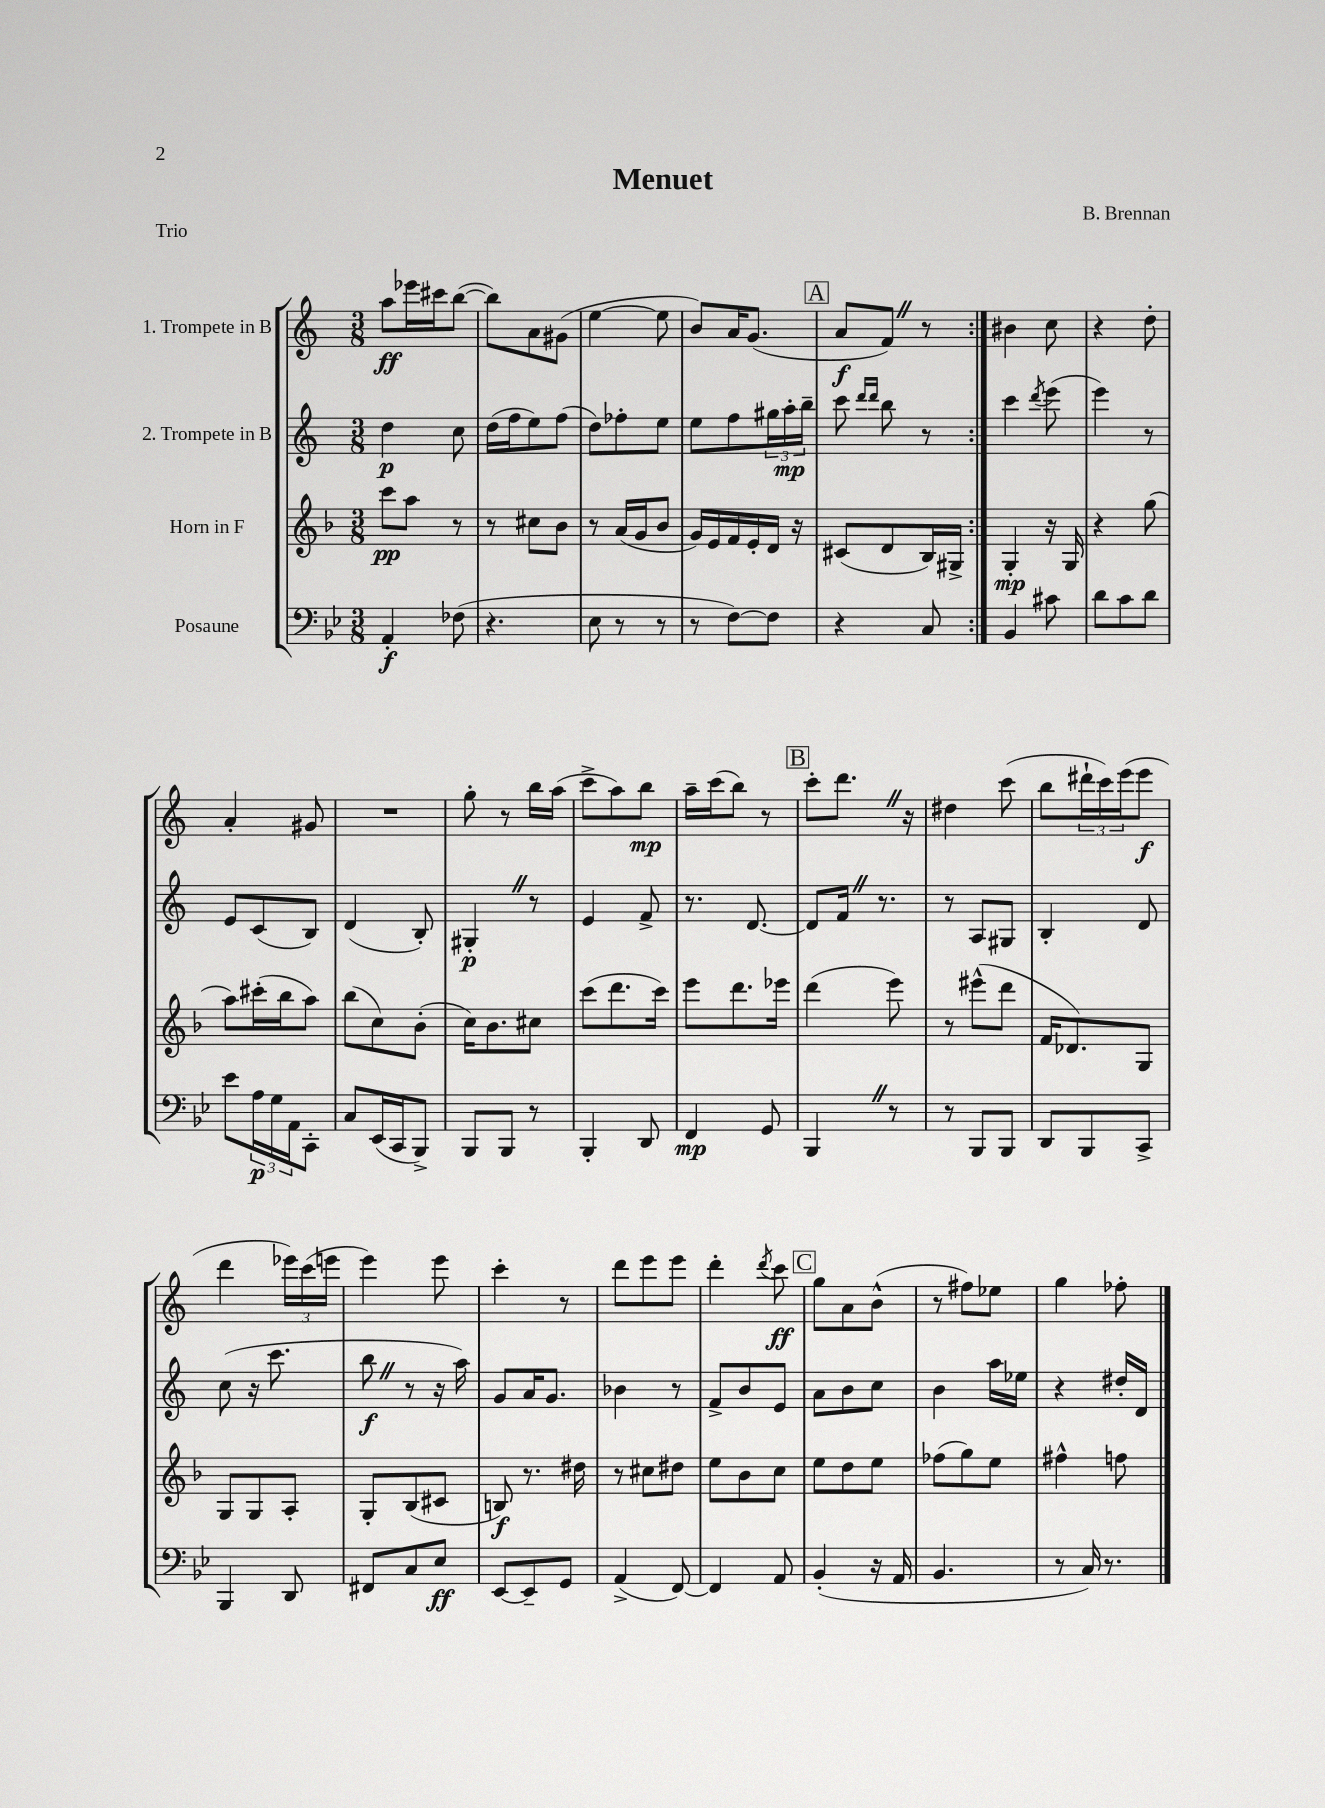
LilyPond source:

\header { title = "Menuet" composer = "B. Brennan" piece = "Trio" }
<<
\new StaffGroup <<
\new Staff = "s0" \with { instrumentName = "1. Trompete in B" } {
    \clef treble \key c \major \numericTimeSignature \time 3/8
    \repeat volta 2 { a''8\ff ees'''16 cis'''16 b''8~( |
    b''8) a'8 gis'8( |
    e''4~ e''8 |
    b'8) a'16 g'8.( |
    \mark \markup { \box "A" } a'8\f f'8) \once \override BreathingSign.text = \markup { \musicglyph "scripts.caesura.straight" } \breathe r8 | }
    bis'4 c''8 |
    r4 d''8-. |
    a'4-. gis'8 |
    R4. |
    g''8-. r8 b''16 a''16( |
    c'''8-> a''8) b''8\mp |
    a''16-- c'''16( b''8) r8 |
    \mark \markup { \box "B" } c'''8-. d'''8. \once \override BreathingSign.text = \markup { \musicglyph "scripts.caesura.straight" } \breathe r16 |
    dis''4 c'''8( |
    b''8 \tuplet 3/2 { dis'''16-! c'''16) e'''16( } e'''8\f |
    d'''4 \tuplet 3/2 { ees'''16) c'''16( e'''16 } |
    e'''4) e'''8 |
    c'''4-. r8 |
    d'''8 e'''8 e'''8 |
    d'''4-. \acciaccatura { d'''8 } c'''8\ff |
    \mark \markup { \box "C" } g''8 a'8 b'8-^( |
    r8 fis''8) ees''8 |
    g''4 fes''8-. \bar "|." |
}
\new Staff = "s1" \with { instrumentName = "2. Trompete in B" } {
    \clef treble \key c \major \numericTimeSignature \time 3/8
    \repeat volta 2 { d''4\p c''8 |
    d''16( f''16 e''8) f''8( |
    d''8) fes''8-. e''8 |
    e''8 f''8 \tuplet 3/2 { gis''16 a''16-.\mp b''16-- } |
    \mark \markup { \box "A" } c'''8 \grace { d'''16 d'''16 } b''8 r8 | }
    c'''4 \acciaccatura { d'''8 } e'''8( |
    e'''4) r8 |
    e'8 c'8( b8) |
    d'4( b8-.) |
    gis4-.\p \once \override BreathingSign.text = \markup { \musicglyph "scripts.caesura.straight" } \breathe r8 |
    e'4 f'8-> |
    r8. d'8.~ |
    \mark \markup { \box "B" } d'8 f'16 \once \override BreathingSign.text = \markup { \musicglyph "scripts.caesura.straight" } \breathe r8. |
    r8 a8 gis8 |
    b4-. d'8 |
    c''8( r16 c'''8. |
    b''8\f \once \override BreathingSign.text = \markup { \musicglyph "scripts.caesura.straight" } \breathe r8 r16 a''16) |
    g'8 a'16 g'8. |
    bes'4 r8 |
    f'8-> b'8 e'8 |
    \mark \markup { \box "C" } a'8 b'8 c''8 |
    b'4 a''16 ees''16 |
    r4 dis''16-. d'16 \bar "|." |
}
\new Staff = "s2" \with { instrumentName = "Horn in F" } {
    \clef treble \key f \major \numericTimeSignature \time 3/8
    \repeat volta 2 { c'''8\pp a''8 r8 |
    r8 cis''8 bes'8 |
    r8 a'16( g'16 bes'8 |
    g'16) e'16 f'16 e'16-. d'16 r16 |
    \mark \markup { \box "A" } cis'8( d'8 bes16) gis16-> | }
    g4-.\mp r16 g16 |
    r4 g''8( |
    a''8) cis'''16-.( bes''16 a''8) |
    bes''8( c''8) bes'8-.( |
    c''16) bes'8. cis''8 |
    c'''8( d'''8. c'''16) |
    e'''8 d'''8. ees'''16 |
    \mark \markup { \box "B" } d'''4( e'''8) |
    r8 eis'''8-^( d'''8 |
    f'16 des'8.) g8 |
    g8 g8 a8-. |
    g8-. bes8( cis'8 |
    b8\f) r8. dis''16 |
    r8 cis''8 dis''8 |
    e''8 bes'8 c''8 |
    \mark \markup { \box "C" } e''8 d''8 e''8 |
    fes''8( g''8) e''8 |
    fis''4-^ f''8 \bar "|." |
}
\new Staff = "s3" \with { instrumentName = "Posaune" } {
    \clef bass \key bes \major \numericTimeSignature \time 3/8
    \repeat volta 2 { a,4-.\f fes8( |
    r4. |
    ees8 r8 r8 |
    r8 f8~) f8 |
    \mark \markup { \box "A" } r4 c8 | }
    bes,4 cis'8 |
    d'8 c'8 d'8 |
    ees'8 \tuplet 3/2 { a16\p g16 a,16 } c,8-. |
    c8 ees,16( c,16 bes,,8->) |
    bes,,8 bes,,8 r8 |
    bes,,4-. d,8 |
    f,4\mp g,8 |
    \mark \markup { \box "B" } bes,,4 \once \override BreathingSign.text = \markup { \musicglyph "scripts.caesura.straight" } \breathe r8 |
    r8 bes,,8 bes,,8 |
    d,8 bes,,8 c,8-> |
    bes,,4 d,8 |
    fis,8 c8 ees8\ff |
    ees,8~ ees,8-- g,8 |
    a,4->( f,8~) |
    f,4 a,8 |
    \mark \markup { \box "C" } bes,4-.( r16 a,16 |
    bes,4. |
    r8 c16) r8. \bar "|." |
}
>>
>>
\layout { \context { \Score \remove "Bar_number_engraver" } }
